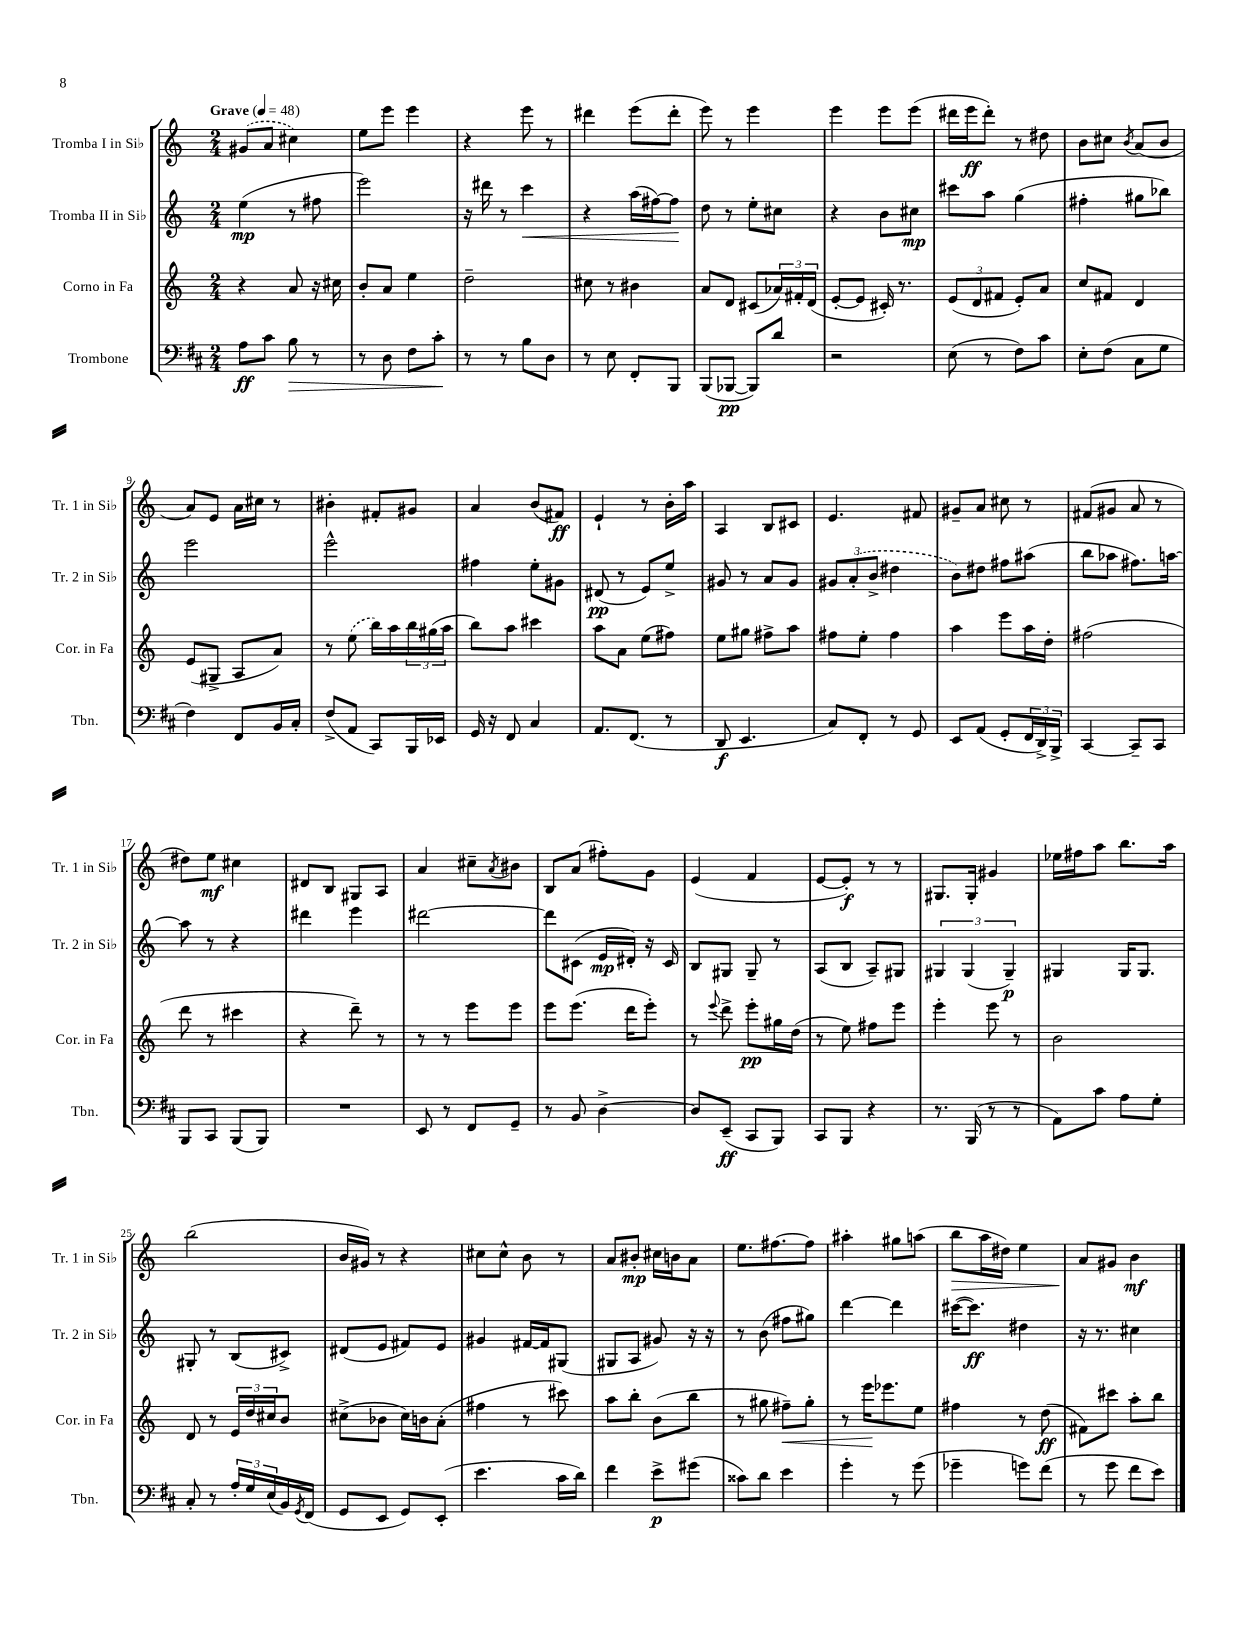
<<
\new StaffGroup <<
\new Staff = "s0" \with { instrumentName = "Tromba I in Sib" shortInstrumentName = "Tr. 1 in Sib" } {
    \clef treble \key c \major \numericTimeSignature \time 2/4 \tempo "Grave" 4 = 48
    \once \slurDashed gis'8( a'8 cis''4) |
    e''8 e'''8 e'''4 |
    r4 e'''8 r8 |
    dis'''4 e'''8( dis'''8-. |
    e'''8) r8 e'''4 |
    e'''4 e'''8 e'''8( |
    dis'''16 e'''16\ff dis'''8-.) r8 dis''8 |
    b'8 cis''8 \acciaccatura { b'8 } a'8( b'8 |
    a'8) e'8 a'16 cis''16 r8 |
    bis'4-. fis'8-. gis'8 |
    a'4 b'8( fis'8\ff) |
    e'4-! r8 b'16-. a''16 |
    a4 b8 cis'8 |
    e'4. fis'8 |
    gis'8-- a'8 cis''8 r8 |
    fis'8( gis'8 a'8 r8 |
    dis''8) e''8\mf cis''4 |
    dis'8 b8 gis8 a8 |
    a'4 cis''8-- \acciaccatura { a'8 } bis'8 |
    b8 a'8( fis''8-.) g'8 |
    e'4( f'4 |
    e'8~ e'8-.\f) r8 r8 |
    gis8. gis16-. gis'4 |
    ees''16 fis''16 a''8 b''8. a''16 |
    b''2( |
    b'16 gis'16) r8 r4 |
    cis''8 cis''8-^ b'8 r8 |
    a'8 bis'8-.\mp cis''16 b'16 a'8 |
    e''8. fis''8.~ fis''8 |
    ais''4-. gis''8 a''8( |
    b''8\> a''16 dis''16) e''4 |
    a'8\! gis'8 b'4\mf \bar "|." |
}
\new Staff = "s1" \with { instrumentName = "Tromba II in Sib" shortInstrumentName = "Tr. 2 in Sib" } {
    \clef treble \key c \major \numericTimeSignature \time 2/4
    e''4\mp( r8 fis''8 |
    e'''2) |
    r16 dis'''16 r8 c'''4\< |
    r4 a''16( fis''16~) fis''8\! |
    d''8 r8 e''8-. cis''8 |
    r4 b'8 cis''8\mp |
    cis'''8 a''8 g''4( |
    fis''4-. gis''8 bes''8) |
    e'''2 |
    e'''2-^ |
    fis''4 e''8-. gis'8 |
    dis'8\pp( r8 e'8) e''8-> |
    gis'8 r8 a'8 gis'8 |
    \tuplet 3/2 { gis'8 \once \slurDashed a'8-.( b'8-> } dis''4 |
    b'8) dis''8 fis''8 ais''8( |
    b''8 aes''8 fis''8.) a''16~ |
    a''8 r8 r4 |
    dis'''4 e'''4 |
    dis'''2~ |
    dis'''8 cis'8( e'16\mp dis'16-.) r16 cis'16 |
    b8 gis8 gis8-- r8 |
    a8( b8 a8--) gis8 |
    \tuplet 3/2 { gis4 gis4( gis4--\p) } |
    gis4 gis16 gis8. |
    gis8-. r8 b8( cis'8->) |
    dis'8( e'8 fis'8) e'8 |
    gis'4 fis'16~ fis'16 gis8( |
    gis8 a8 gis'8) r16 r16 |
    r8 b'8( fis''8 gis''8) |
    d'''4~ d'''4 |
    cis'''16~( cis'''8.\ff) dis''4 |
    r16 r8. cis''4 \bar "|." |
}
\new Staff = "s2" \with { instrumentName = "Corno in Fa" shortInstrumentName = "Cor. in Fa" } {
    \clef treble \key c \major \numericTimeSignature \time 2/4
    r4 a'8 r16 cis''16 |
    b'8-. a'8 e''4 |
    d''2-- |
    cis''8 r8 bis'4 |
    a'8 d'8 cis'8( \tuplet 3/2 { aes'16) fis'16-. d'16( } |
    e'8~-. e'8 cis'16-.) r8. |
    \tuplet 3/2 { e'8( d'8 fis'8 } e'8-.) a'8 |
    c''8 fis'8 d'4 |
    e'8( gis8-> a8 a'8) |
    r8 \once \slurDashed e''8( b''16) a''16 \tuplet 3/2 { b''16 gis''16( a''16 } |
    b''8) a''8 cis'''4 |
    a''8 a'8 e''8( fis''8) |
    e''8 gis''8 fis''8-> a''8 |
    fis''8 e''8-. fis''4 |
    a''4 e'''8 a''16 d''16-. |
    fis''2( |
    d'''8 r8 cis'''4 |
    r4 d'''8--) r8 |
    r8 r8 e'''8 e'''8 |
    e'''8 e'''8.( d'''16 e'''8-.) |
    r8 \appoggiatura { e'''8 } d'''8-> e'''8-.\pp gis''16 d''16( |
    r8 e''8) fis''8 e'''8 |
    e'''4-. e'''8 r8 |
    b'2 |
    d'8 r8 \tuplet 3/2 { e'16 d''16 cis''16 } b'8 |
    cis''8->( bes'8 cis''16) b'16 a'8-.( |
    fis''4 r8 cis'''8) |
    a''8 b''8-. b'8( b''8 |
    r8 gis''8 fis''8--\<) gis''8-. |
    r8 e'''16\! ees'''8. e''8 |
    fis''4 r8 d''8\ff( |
    fis'8) cis'''8 a''8-. b''8 \bar "|." |
}
\new Staff = "s3" \with { instrumentName = "Trombone" shortInstrumentName = "Tbn." } {
    \clef bass \key d \major \numericTimeSignature \time 2/4
    a8\ff cis'8 b8\> r8 |
    r8 d8 fis8 cis'8-.\! |
    r8 r8 b8 d8 |
    r8 e8 fis,8-. b,,8 |
    b,,8( bes,,8~\pp bes,,8) d'8 |
    r2 |
    e8( r8 fis8) cis'8 |
    e8-. fis8( cis8 g8 |
    fis4) fis,8 b,16 cis16-. |
    fis8->( a,8 cis,8) b,,16 ees,16 |
    g,16 r16 fis,8 cis4 |
    a,8. fis,8.( r8 |
    d,8\f e,4. |
    cis8) fis,8-. r8 g,8 |
    e,8 a,8( g,8-. \tuplet 3/2 { fis,16 d,16->) b,,16-> } |
    cis,4~ cis,8-- cis,8 |
    b,,8 cis,8 b,,8( b,,8) |
    R2 |
    e,8 r8 fis,8 g,8-- |
    r8 b,8 d4~-> |
    d8 e,8--\ff( cis,8 b,,8) |
    cis,8 b,,8 r4 |
    r8. b,,16( r8 r8 |
    a,8) cis'8 a8 g8-. |
    cis8-. r8 \tuplet 3/2 { a16-. g16 e16( } b,16) \acciaccatura { g,8 } fis,16( |
    g,8 e,8 g,8) e,8-.( |
    e'4. cis'16 d'16) |
    fis'4 e'8->\p gis'8( |
    cisis'8) d'8 e'4 |
    g'4-. r8 g'8( |
    ges'4-- g'8) fis'8( |
    r8 g'8 fis'8 e'8) \bar "|." |
}
>>
>>
